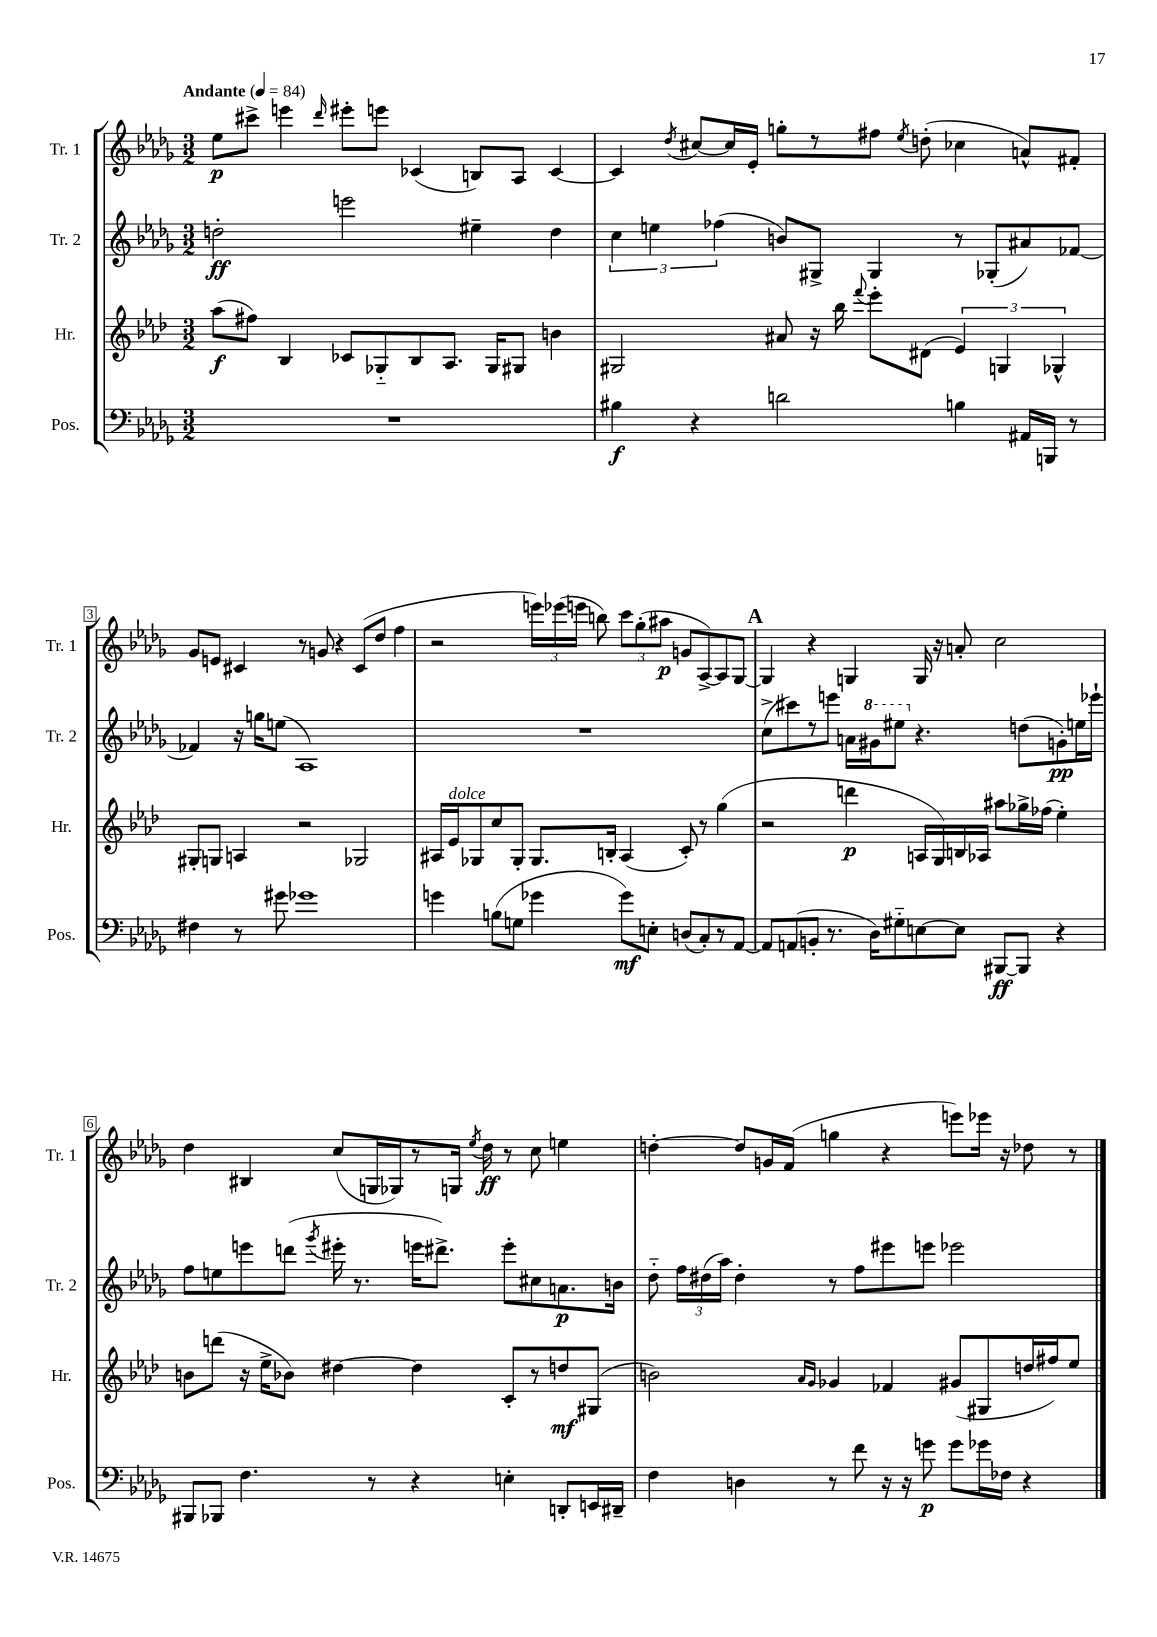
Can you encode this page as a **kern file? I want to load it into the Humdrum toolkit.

**kern	**kern	**kern	**kern
*staff4	*staff3	*staff2	*staff1
*clefF4	*clefG2	*clefG2	*clefG2
*k[b-e-a-d-g-]	*k[b-e-a-d-]	*k[b-e-a-d-g-]	*k[b-e-a-d-g-]
*M3/2	*M3/2	*M3/2	*M3/2
*MM84	*MM84	*MM84	*MM84
1.r	(8aa-	2dd'	8ee-
.	8ff#)	.	8ccc#^
.	4B-	.	4eee
.	.	.	16qqddd-
.	8c-	2eee	8eee#'
.	8G-'~	.	8eee
.	8B-	.	(4c-
.	8.A-	.	.
.	.	4ee#~	8B)
.	16G-	.	.
.	8G#	.	8A-
.	4b	4dd	[4c-
=	=	=	=
4B#	2G#	6cc	4c-]
.	.	6ee	.
.	.	.	8qdd-
4r	.	.	[8cc#
.	.	(6ff-	.
.	.	.	16cc#]
.	.	.	16e-'
2d	8a#	8b)	8gg'
.	16r	8G#^	8r
.	16bb-	.	.
.	8qqfff	.	.
.	8eee-'	4G#	8ff#
.	.	.	8qee-
.	(8d#	.	(8dd'
4B	6e-)	8r	4cc-
.	.	(8G-'	.
.	6G	.	.
16AA#	.	8a#)	8a^^)
16BBB	.	.	.
.	6G-^^	.	.
8r	.	[8f-	8f#'
=	=	=	=
4F#	8G#'	4f-]	8g-
.	8G	.	8e
8r	4A	16r	4c#
.	.	16gg	.
8g#	.	(8ee	.
1g-	2r	1A-)	8r
.	.	.	8g
.	.	.	4r
.	2G-	.	(8c#
.	.	.	8dd-
.	.	.	4ff
=	=	=	=
4g	16A#	1.r	2r
.	16e-	.	.
.	8G-	.	.
(8B	8cc	.	.
8G	8G-'	.	.
4g-	8.G-	.	24eee)
.	.	.	(24eee-
.	.	.	24eee
.	.	.	8bb)
.	16B'	.	.
8g-)	(4A#	.	12ccc
.	.	.	(12gg-'
8E'	.	.	.
.	.	.	12aa#
(8D	8c')	.	8g
8C')	8r	.	[8A-^)
8r	(4gg	.	8A-]
[8AA-	.	.	[8G-
=	=	=	=
8AA-]	2r	(8cc^	4G-]
(8AA	.	8ccc#)	.
8BB'	.	8r	4r
8.r	.	8eee	.
.	4ddd	16a	4G
16D-)	.	16gg#	.
8G#'~	.	8eee#	.
[8E	16A	4.r	16G
.	16G)	.	16r
8E]	16B	.	8a'
.	16A-	.	.
[8BBB#	8aa#	.	2cc
8BBB#]	16gg-^	(8dd	.
.	(16ff-	.	.
4r	4ee-')	8g')	.
.	.	16ee	.
.	.	16eee-`	.
=	=	=	=
8BBB#	8b	8ff	4dd-
8BBB-	(8ddd	8ee	.
4.F	16r	8eee	4B#
.	16ee-^	.	.
.	8b-)	(8ddd	.
.	.	8qggg-	.
.	[4dd#	16eee#'	(8cc
.	.	8.r	.
8r	.	.	16G
.	.	.	16G-)
4r	4dd#]	16eee	8r
.	.	8.ddd#^)	.
.	.	.	16G
.	.	.	8qee-
.	.	.	16dd-
4E'	8c'	8eee'	8r
.	8r	8cc#	8cc
8DD'	8dd	8.a	4ee
16EE	(8G#	.	.
16DD#~	.	16b	.
=	=	=	=
4F	2b)	8dd-'~	[4dd'
.	.	24ff	.
.	.	(24dd#	.
.	.	24aa-)	.
4D	.	4dd#'	8dd]
.	.	.	16g
.	.	.	(16f
.	16qqa-	.	.
.	16qqg	.	.
8r	4g-	8r	4gg
8f	.	8ff	.
16r	4f-	8eee#	4r
16r	.	.	.
8g	.	8eee	.
8g	(8g#	2eee-	8eee)
16g-	8G#	.	16eee-
16F-	.	.	16r
4r	16dd	.	8dd-
.	16ff#)	.	.
.	8ee-	.	8r
==	==	==	==
*-	*-	*-	*-
